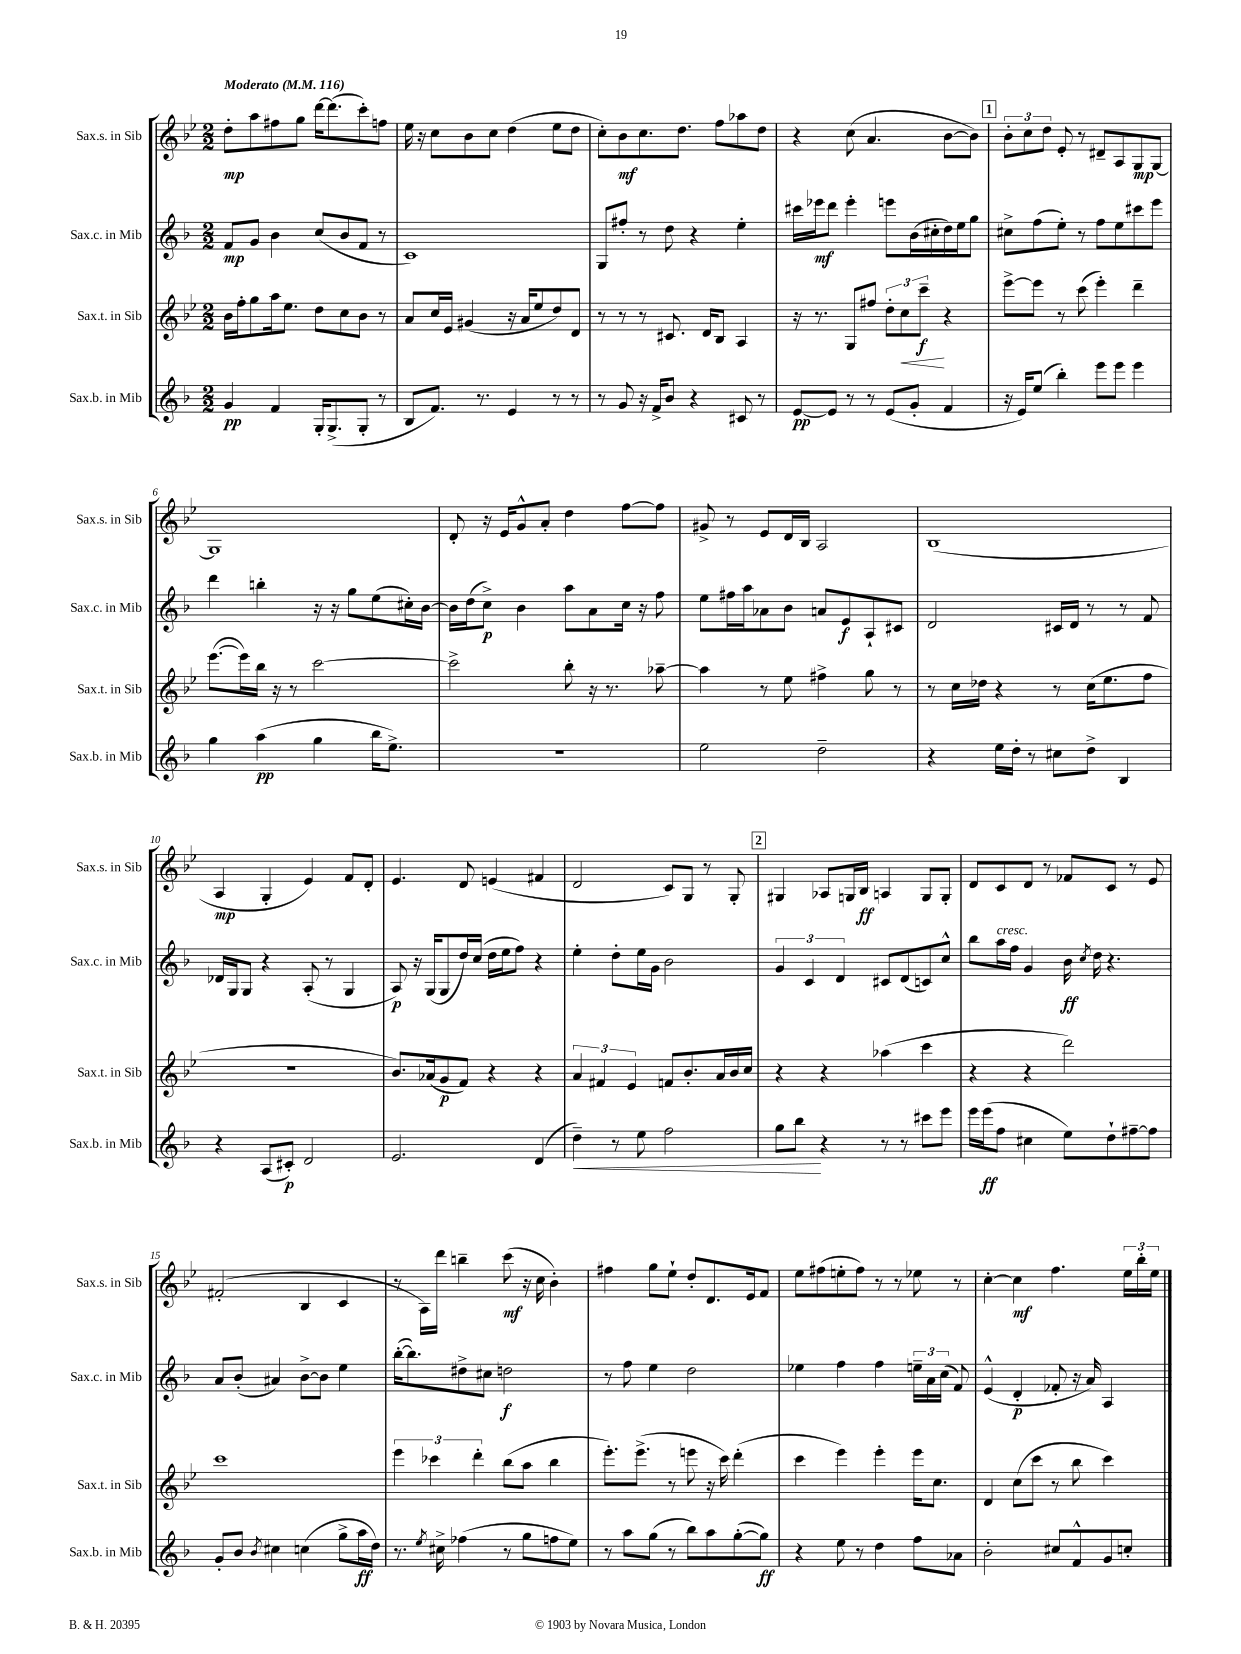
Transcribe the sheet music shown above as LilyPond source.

<<
\new StaffGroup <<
\new Staff = "s0" \with { instrumentName = "Sax.s. in Sib" shortInstrumentName = "Sax.s. in Sib" } {
    \clef treble \key bes \major \numericTimeSignature \time 2/2 \tempo "Moderato" 4 = 116
    \autoBeamOff d''8[-.\mp a''8 fis''8 g''8] d'''16[~ d'''8.( c'''8-.) f''8] |
    ees''16 r16 c''8[ bes'8 c''8] d''4( ees''8[ d''8] |
    c''8[-.) bes'8\mf c''8. d''8.] f''8[ aes''8 d''8] |
    r4 c''8( a'4. bes'8[~ bes'8]) |
    \mark \markup { \box "1" } \tuplet 3/2 { bes'8[-. c''8 d''8] } ees'8-. r8 dis'8[-- a8 g8\mp g8]~ |
    g1 |
    d'8-. r16 ees'16[ g'8-^ a'8]-. d''4 f''8[~ f''8] |
    gis'8-> r8 ees'8[ d'16 bes16] a2 |
    bes1( |
    a4\mp g4-. ees'4) f'8[ d'8]-. |
    ees'4. d'8 e'4( fis'4 |
    d'2 c'8[) g8] r8 g8-. |
    \mark \markup { \box "2" } gis4 aes8[ g16 bes16]\ff a4 g8[ g8]-. |
    d'8[ c'8 d'8] r8 fes'8[ c'8] r8 ees'8 |
    fis'2-.( bes4 c'4 |
    r8 a16[) d'''16] b''4-- c'''8\mf( r16 c''16 bes'4-.) |
    fis''4 g''8[ ees''8]-! d''8[-. d'8. ees'16 f'8] |
    ees''8[ fis''8( e''8-. fis''8]) r8 r8 ees''8 r8 |
    c''4~-. c''4\mf f''4. \tuplet 3/2 { ees''16[ bes''16-. ees''16] } \bar "|." |
}
\new Staff = "s1" \with { instrumentName = "Sax.c. in Mib" shortInstrumentName = "Sax.c. in Mib" } {
    \clef treble \key f \major \numericTimeSignature \time 2/2
    \autoBeamOff f'8[\mp g'8] bes'4 c''8[( bes'8 f'8] r8 |
    c'1) |
    g8[ fis''8]-. r8 d''8 r4 e''4-. |
    cis'''16[ ees'''16\mf d'''8] ees'''4-. e'''8[ bes'16( cis''16-. d''16) e''16 g''8] |
    \mark \markup { \box "1" } cis''8[-> f''8( e''8]-.) r8 f''8[ e''8 cis'''8 e'''8] |
    d'''4 b''4-. r16 r16 g''8[ e''8( cis''16-.) bes'16]~ |
    bes'16[ d''16( c''8]->\p) bes'4 a''8[ a'8 c''16] r16 f''8 |
    e''8[ fis''16 a''16 aes'8 bes'8] a'8[ e'8\f a8-! cis'8] |
    d'2 cis'16[ d'16] r8 r8 f'8 |
    des'16[ g16 g8] r4 a8-.( r8 g4 |
    a8\p) r16 g16[( g8 d''16) c''16]( d''16[ e''16 f''8]) r4 |
    e''4-. d''8[-. e''16 g'16] bes'2 |
    \mark \markup { \box "2" } \tuplet 3/2 { g'4 c'4 d'4 } cis'8[ d'8( c'8) c''8]-^ |
    bes''8[ a''16^\markup { \italic "cresc." } f''16] g'4 bes'16\ff \acciaccatura { c''8 } d''16 r4. |
    a'8[ bes'8]-.( ais'4) bes'8[~-> bes'8] e''4 |
    bes''16[~-.( bes''8.) dis''8-> cis''8] d''2\f |
    r8 f''8 e''4 d''2 |
    ees''4 f''4 f''4 \tuplet 3/2 { e''16[-- a'16 c''16]( } f'8) |
    e'4-^( d'4-.\p fes'8-. r16 a'16) a4 \bar "|." |
}
\new Staff = "s2" \with { instrumentName = "Sax.t. in Sib" shortInstrumentName = "Sax.t. in Sib" } {
    \clef treble \key bes \major \numericTimeSignature \time 2/2
    \autoBeamOff bes'16[ f''16-. g''8 a''16 ees''8.] d''8[ c''8 bes'8] r8 |
    a'8[ c''16 ees'16] gis'4( r16 a'16[ ees''8 d''8) d'8] |
    r8 r8 r8 cis'8. d'16[ bes8] a4 |
    r16 r8. g8[ fis''8] \tuplet 3/2 { d''8[-. c''8\< c'''8]--\f\! } r4 |
    \mark \markup { \box "1" } ees'''8[~-> ees'''8] r8 c'''8( ees'''4-.) d'''4-- |
    ees'''8.[~( ees'''16) bes''16] r16 r8 c'''2~ |
    c'''2-> bes''8-. r16 r8. aes''8~-- |
    aes''4 r8 ees''8 fis''4-> g''8 r8 |
    r8 c''16[ des''16] r4 r8 c''16[( ees''8. f''8] |
    r1 |
    bes'8.[) aes'16( g'8\p f'8]) r4 r4 |
    \tuplet 3/2 { a'4 fis'4 ees'4 } f'8[ bes'8.-. a'16 bes'16 c''16] |
    \mark \markup { \box "2" } r4 r4 aes''4( c'''4 |
    r4 r4 d'''2) |
    c'''1 |
    \tuplet 3/2 { ees'''4 ces'''4 d'''4-. } bes''8[( a''8] bes''4 |
    ees'''8.[-.) ees'''8.]->( r8 e'''8 r16 c'''16) d'''4-.( |
    c'''4 ees'''4) ees'''4-. ees'''16[ c''8.] |
    d'4 c''8[( c'''8] r8 bes''8 c'''4) \bar "|." |
}
\new Staff = "s3" \with { instrumentName = "Sax.b. in Mib" shortInstrumentName = "Sax.b. in Mib" } {
    \clef treble \key f \major \numericTimeSignature \time 2/2
    \autoBeamOff g'4\pp f'4 g16[-. g8.->( g8]-. r8 |
    bes8[ f'8.]) r8. e'4 r8 r8 |
    r8 g'8 r16 f'16[-> bes'8] r4 cis'8 r8 |
    e'8[~\pp e'8] r8 r8 e'8[( g'8]-. f'4 |
    \mark \markup { \box "1" } r16 e'16[) e''8]( bes''4-.) e'''8[ e'''8] e'''4 |
    g''4 a''4\pp( g''4 bes''16[ e''8.]->) |
    r1 |
    e''2 d''2-- |
    r4 e''16[ d''16]-. r8 cis''8[ d''8]-> bes4 |
    r4 a8[( cis'8]-.\p) d'2 |
    e'2. d'4( |
    d''4--\<) r8 e''8 f''2 |
    \mark \markup { \box "2" } g''8[ bes''8]\! r4 r8 r8 cis'''8[ e'''8] |
    e'''16[ e'''16\ff( f''8] cis''4 e''8[) d''8-! fis''8~-- fis''8] |
    g'8[-. bes'8] \acciaccatura { bes'8 } cis''4 c''4( g''8[-> a''16\ff d''16]) |
    r8. \acciaccatura { e''8 } cis''16-> fes''4( r8 g''8[ f''8 e''8]) |
    r8 a''8[ g''8]( r8 bes''8[) a''8 g''8~-.( g''8]\ff) |
    r4 e''8 r8 d''4 f''8[ aes'8] |
    bes'2-. cis''8[ f'8-^ g'8 c''8]-. \bar "|." |
}
>>
>>
